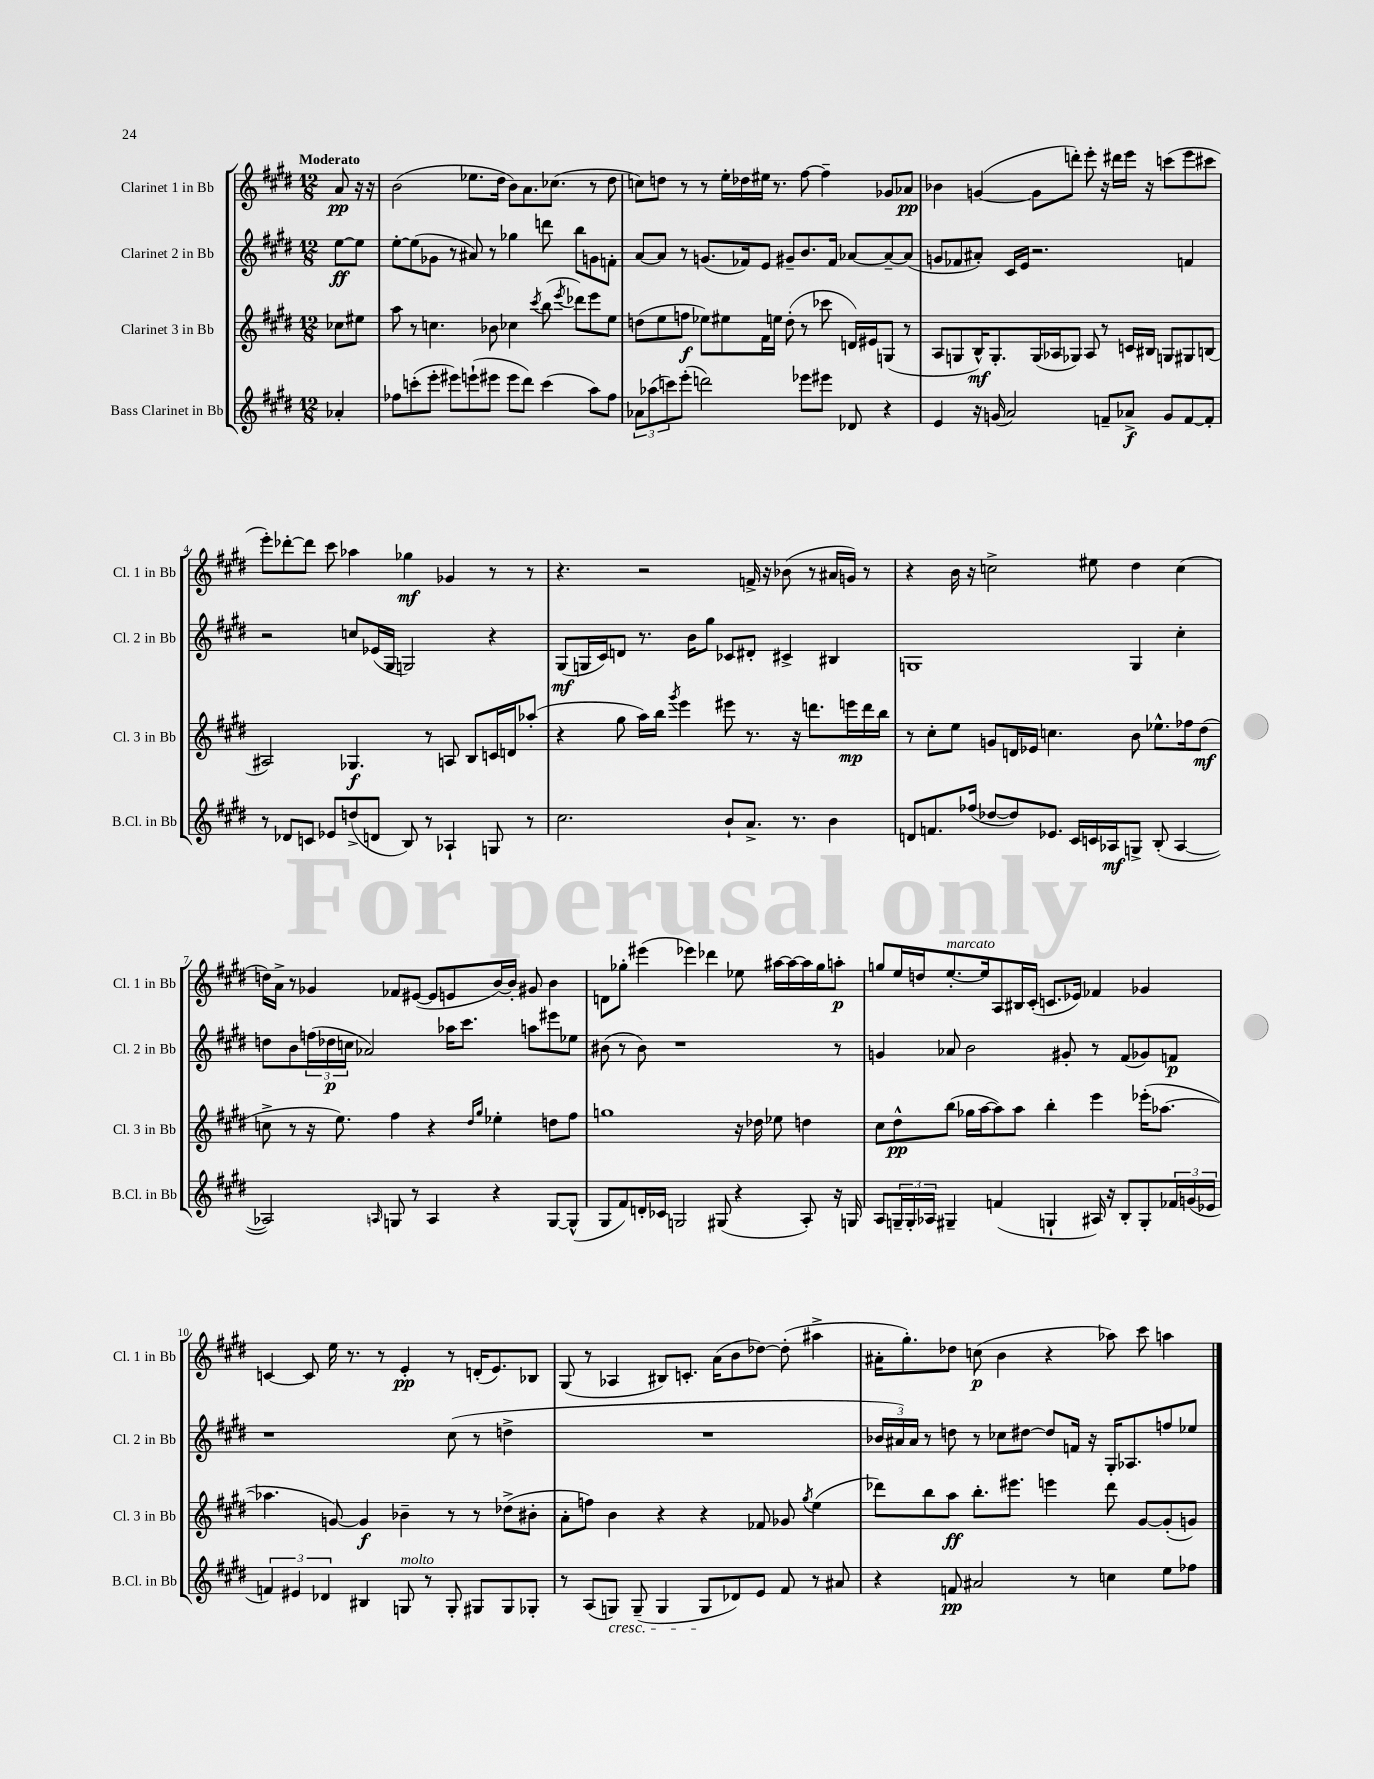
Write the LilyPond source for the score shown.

<<
\new StaffGroup <<
\new Staff = "s0" \with { instrumentName = "Clarinet 1 in Bb" shortInstrumentName = "Cl. 1 in Bb" } {
    \clef treble \key e \major \numericTimeSignature \time 12/8 \partial 4 \tempo "Moderato"
    a'8\pp r16 r16 |
    b'2( ees''8. dis''16 b'8) a'8. ces''8.( r8 dis''8 |
    c''8) d''8 r8 r8 e''16-. des''16 eis''16 r8. fis''8~ fis''4-- ges'8 aes'8\pp |
    bes'4 g'4~( g'8 d'''8-.) e'''8-. r16 dis'''16 e'''16 r16 c'''8( e'''8 cis'''8 |
    e'''8-.) des'''8~-. des'''8 cis'''8 aes''4 ges''4\mf ges'4 r8 r8 |
    r4. r2 f'16-> r16 bes'8( r8 ais'16 g'16) r8 |
    r4 b'16 r16 c''2-> eis''8 dis''4 c''4( |
    d''16) a'16-> r8 ges'4 fes'8 eis'8~( eis'8 e'8 b'16~) b'16-. gis'8 b'4 |
    d'8 ges''8-. eis'''4( ees'''4) des'''4 ees''8 ais''16~ ais''16~ ais''16 ges''16 a''8-.\p |
    g''8 e''16 d''16 e''8.~-.^\markup { \italic "marcato" } e''16 a8 bis16 cis'16-.( c'8. ees'16) fes'4 ges'4 |
    c'4~ c'8 e''16 r8. r8 e'4-.\pp r8 d'16-.( e'8.) bes8 |
    gis8( r8 aes4 bis8) c'8.-. a'16( b'8 des''8~) des''8-.( ais''4-> |
    ais'16-. gis''8.-.) des''8 c''8\p( b'4 r4 aes''8) cis'''8 a''4 \bar "|." |
}
\new Staff = "s1" \with { instrumentName = "Clarinet 2 in Bb" shortInstrumentName = "Cl. 2 in Bb" } {
    \clef treble \key e \major \numericTimeSignature \time 12/8 \partial 4
    e''8~\ff e''8 |
    e''8~-. e''8( ges'8 r8 ais'8) r8 ges''4 d'''8 b''8 g'8 f'8-. |
    a'8~ a'8 r8 g'8.( fes'16) e'8 gis'8-- b'8. fes'16 aes'8~ aes'8~-- aes'8( |
    g'8 fes'8 ais'8-.) cis'16 e'16 r2. f'4 |
    r2 c''8 ees'16( gis16 g2) r4 |
    gis8\mf( g16 cis'16) d'8 r8. b'16 gis''8 ces'8 dis'8-. cis'4-> bis4 |
    g1 g4 cis''4-. |
    d''8 b'8 \tuplet 3/2 { f''16( des''16\p c''16 } aes'2) aes''16 cis'''8. a''8 eis'''8 ees''8 |
    bis'8( r8 bis'8) r1 r8 |
    g'4 aes'8 b'2 gis'8-. r8 fis'8( ges'8) f'8\p |
    r1 cis''8( r8 d''4-> |
    R1. |
    \tuplet 3/2 { bes'16 ais'16) ais'16 } r8 d''8 r8 ces''8 dis''8~ dis''8 f'16 r16 gis16-. aes8. f''8 ees''8 \bar "|." |
}
\new Staff = "s2" \with { instrumentName = "Clarinet 3 in Bb" shortInstrumentName = "Cl. 3 in Bb" } {
    \clef treble \key e \major \numericTimeSignature \time 12/8 \partial 4
    ces''8 eis''8 |
    a''8 r8 c''4. bes'8 ces''4 \acciaccatura { cis'''8 } b''8( \acciaccatura { e'''8 } des'''8) e'''8 e''8 |
    d''8( e''8 f''8\f ees''8) eis''8 fis'16 e''16 d''8-.( r8 ces'''8 d'16) eis'16 g8( r8 |
    a8 g8 b16-^\mf) g8.-. g16( aes16 ges8) aes8 r8 c'16 bis16 g8 gis8 b8( |
    ais2) ges4.\f r8 a8 b8 c'16 d'16 aes''8-.( |
    r4 gis''8 a''16) b''16 \acciaccatura { gis'''8 } e'''4 eis'''8 r8. r16 d'''8. e'''16\mp d'''16 b''16 |
    r8 cis''8-. e''8 g'8 d'16 ees'16 c''4. b'8 ees''8.-^ fes''16 dis''8\mf( |
    c''8-> r8 r16 e''8.) fis''4 r4 \grace { dis''16 gis''16 } ees''4-. d''8 fis''8 |
    g''1 r16 des''16 ees''8 d''4 |
    cis''8 dis''8-^\pp b''8( ges''16 a''16~ a''8) a''8 b''4-. e'''4 ees'''16-.( aes''8.~ |
    aes''4. g'8~) g'4\f bes'4-- r8 r8 des''8->( bis'8-. |
    a'8-. f''8) b'4 r4 r4 fes'8 ges'8 \acciaccatura { gis''8 } e''4( |
    des'''8) b''8 a''8\ff b''8.-. eis'''8. e'''4 des'''8 gis'8~ gis'8-.( g'8) \bar "|." |
}
\new Staff = "s3" \with { instrumentName = "Bass Clarinet in Bb" shortInstrumentName = "B.Cl. in Bb" } {
    \clef treble \key e \major \numericTimeSignature \time 12/8 \partial 4
    aes'4-. |
    fes''8 c'''8-.( e'''8-. eis'''8) e'''8-!( eis'''8 eis'''8 dis'''8) c'''4( a''8) fes''8 |
    \tuplet 3/2 { aes'8 aes''8( c'''8) } e'''8-.( d'''2) ees'''8 eis'''8 des'8 r4 |
    e'4 r16 g'16( a'2) f'8-- aes'8->\f g'8 f'8~ f'8-. |
    r8 des'8 c'8 ees'8 d''8->( d'8 b8) r8 aes4-! g8 r8 |
    cis''2. b'8-! a'8.-> r8. b'4 |
    d'8 f'8. fes''16( des''8~ des''8) ees'8. cis'16 c'16 aes16\mf g8-> b8-.( aes4~ |
    aes2) \grace { a16 } g8 r8 a4 r4 g8~ g8-^( |
    gis8 fis'8) d'16-. ces'16 g2 gis8( r4 a8-.) r16 g16 |
    a8 \tuplet 3/2 { g16-- g16-. aes16 } gis4-- f'4( g4-! ais16) r16 b8-. g8-. \tuplet 3/2 { fes'16 g'16( ees'16 } |
    \tuplet 3/2 { f'4) eis'4 des'4 } bis4 g8^\markup { \italic "molto" } r8 g8-. gis8 gis8 ges8-. |
    r8 a8( g8\cresc) g8--( g4 g8\! des'8) e'8 fis'8 r8 ais'8 |
    r4 f'8\pp ais'2 r8 c''4 e''8 fes''8 \bar "|." |
}
>>
>>
